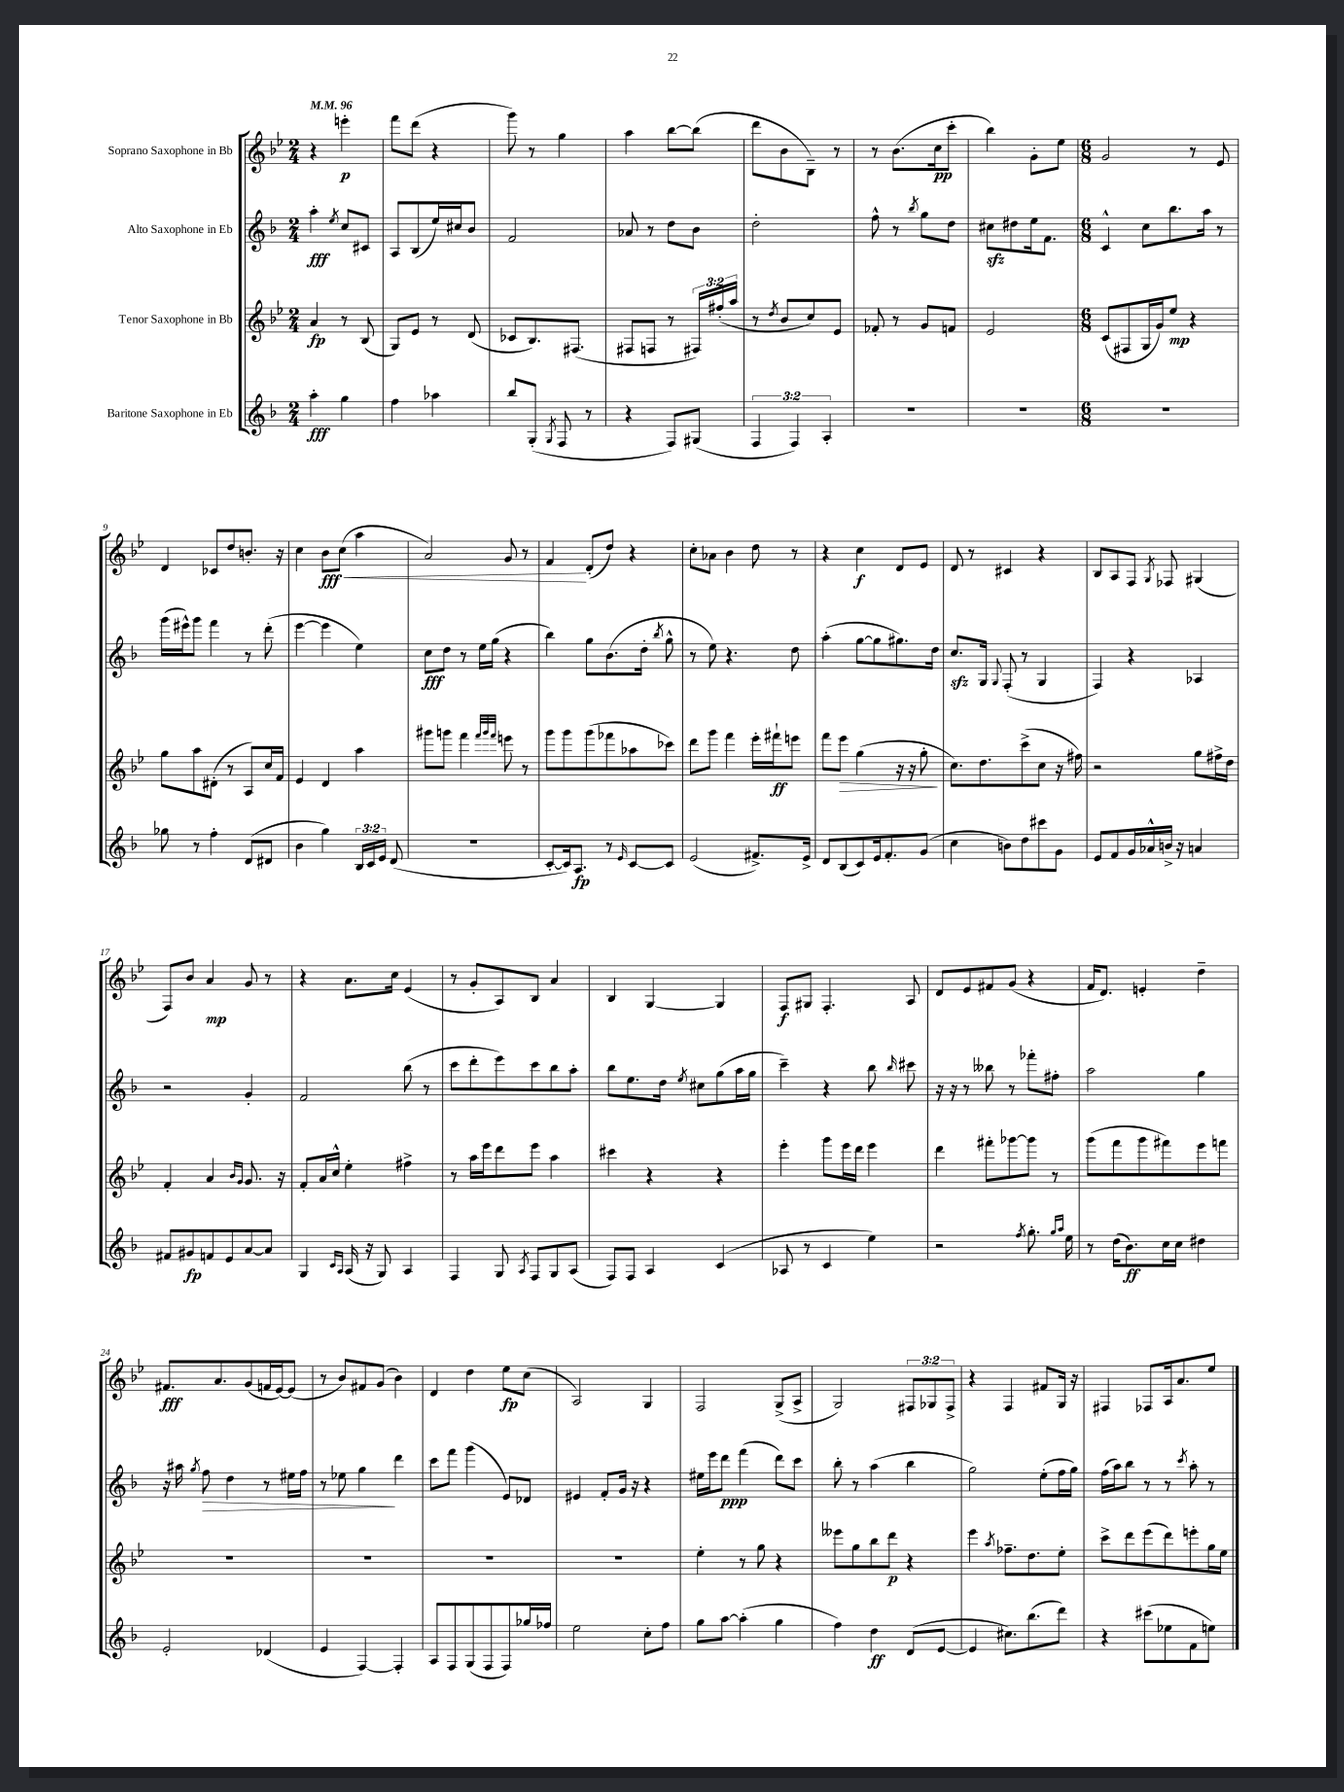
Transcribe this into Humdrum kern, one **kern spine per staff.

**kern	**kern	**kern	**kern
*staff4	*staff3	*staff2	*staff1
*clefG2	*clefG2	*clefG2	*clefG2
*k[b-]	*k[b-e-]	*k[b-]	*k[b-e-]
*M2/4	*M2/4	*M2/4	*M2/4
*MM96	*MM96	*MM96	*MM96
4aa'\	4a/	4aa'\	4r
.	.	8qee/	.
4gg\	8r	8cc/L	4eee'\
.	(8B-/	8c#/J	.
=	=	=	=
4ff\	8G/L)	8A/L	8fff\L
.	8e-/J	(8B-/	(8ddd\J
4aa-\	8r	16ee/L)	4r
.	.	16cc#/J	.
.	(8d/	8b-/J	.
=	=	=	=
8bb-/L	8c-/L	2f/	8ggg\)
(8G'/J	8.B-/)	.	8r
8qG/	.	.	.
8F/	.	.	4gg\
.	(8.F#/J	.	.
8r	.	.	.
=	=	=	=
4r	8F#/L	8a-/	4aa\
.	8F/J	8r	.
8F/L)	8r	8dd\L	[8bb-\L
(8G#/J	24F#/LL)	8b-\J	(8bb-\]J
.	(24ff#'/	.	.
.	24aa/JJ	.	.
=	=	=	=
6F/	8r	2dd'\	8ddd\L
.	8qdd/	.	.
.	8b-/L	.	8b-\
6F/)	.	.	.
.	8cc/)	.	8B-~\J)
6A'/	.	.	.
.	8e-/J	.	8r
=	=	=	=
2r	8f-'/	8ff^^\	8r
.	8r	8r	(8.b-\L
.	.	8qbb-/	.
.	8g/L	8gg\L	.
.	.	.	16cc\k
.	8f/J	8dd\J	8ccc'\J
=	=	=	=
2r	2e-/	8cc#\L	4bb-\)
.	.	8dd#\	.
.	.	16ee\k	8g'\L
.	.	8.f\J	.
.	.	.	8ee-\J
=	=	=	=
*M6/8	*M6/8	*M6/8	*M6/8
2.r	(8c/L	4c^^/	2g/
.	8F#/	.	.
.	16G/L	8cc\L	.
.	16g/J)	.	.
.	8ee-/J	8.bb-\	.
.	4r	.	8r
.	.	16aa\Jk	.
.	.	8r	8e-/
=	=	=	=
8gg-\	8gg\L	(16ggg\LL	4d/
.	.	16eee#^^\J)	.
8r	8aa\	8ggg\J	.
4ff'\	(8d#'\J	4fff\	8c-/L
.	8r	.	8dd/
(8d/L	8A/L)	8r	8.b'/J
8d#/J	16cc/L	(8ddd'\	.
.	16f/JJ	.	16r
=	=	=	=
4b-\	4e-/	[4eee\	4cc\
4gg\)	4d/	4eee\]	8b-\L
.	.	.	(8cc\J
24B-/LL	4aa\	4ee\)	4aa\
24c/	.	.	.
24e/JJ	.	.	.
(8d/	.	.	.
=	=	=	=
2.r	8ggg#\L	8cc\L	2a/)
.	8ggg\J	8dd\J	.
.	4fff\	8r	.
.	.	16ee\LL	.
.	.	(16gg\JJ	.
.	32qqfff/LLL	.	.
.	32qqggg/	.	.
.	32qqfff/JJJ	.	.
.	8eee\	4r	8g/
.	8r	.	8r
=	=	=	=
[8c'/L	8ggg\L	4bb-\)	4f/
16c/]k)	8ggg\	.	.
8.A/J	.	.	.
.	(8ggg\	8gg\L	(8d'/L
8r	8fff-\	(8.b-\	8dd/J)
16qqe/	.	.	.
[8c/L	8aa-\	.	4r
.	.	16dd'\Jk	.
.	.	8qbb-/	.
8c/]J	8ccc-\J)	8gg^^\	.
=	=	=	=
(2e/	8ddd\L	8r	8cc'\L
.	8ggg\J	8ee\)	8a-\J
.	4fff\	4.r	4b-\
8.f#^/L)	16eee-'\LL	.	8dd\
.	16fff#`\J	.	.
.	8eee\J	8dd\	8r
16e^/Jk	.	.	.
=	=	=	=
8d/L	8fff\L	(4aa'\	4r
(8B-/	8eee-\J	.	.
8c/)	(4gg\	[8gg\L	4cc\
16e/k	.	8gg\]	.
8.f'/	.	.	.
.	16r	8.gg#\)	8d/L
.	16r	.	.
(8g/J	8gg'\	.	8e-/J
.	.	16dd\Jk	.
=	=	=	=
4cc\	8.cc\L)	8.cc/L	8d/
.	.	.	8r
.	8.dd\	16G/Jk	.
.	.	8qqG/	.
8b\L)	.	(8F'/	4c#/
8dd\	(8ccc^\	8r	.
8ccc#\	8cc\J	4G/	4r
8g\J	16r	.	.
.	16ff#\)	.	.
=	=	=	=
8e/L	2r	4F/)	8B-/L
8f/	.	.	8A/
16g/L	.	4r	8F/J
16a-^^/	.	.	.
.	.	.	8qG/
16b^/JJ	.	.	8F-/
16r	.	.	.
4a/	8gg\L	4A-/	(4G#/
.	16ff#^\L	.	.
.	16dd\JJ	.	.
=	=	=	=
8f#/L	4f'/	2r	8F/L)
8g#/	.	.	8b-/J
8f/	4a/	.	4a/
8e/	.	.	.
.	16qqb-/LL	.	.
.	16qqg/JJ	.	.
[8a/	8.g/	4g'/	8g/
8a/]J	.	.	8r
.	16r	.	.
=	=	=	=
4G/	8f'/L	2f/	4r
.	16a/L	.	.
.	16cc^^/JJ	.	.
16qqc/LL	.	.	.
16qqA/JJ	.	.	.
(16A/	4ee-'\	.	8.a\L
16r	.	.	.
8G/)	.	.	.
.	.	.	16cc\Jk
4A/	4ff#^\	(8bb-\	(4e-/
.	.	8r	.
=	=	=	=
4F/	8r	8ccc\L	8r
.	16aa\LL	8ddd'\	8g'/L
.	16eee-\J	.	.
8G/	8ddd\	8eee\)	8A/)
8qA/	.	.	.
8F/L	8eee-\J	8ccc\	8B-/J
8G/	4aa\	8bb-\	4a/
(8A/J	.	8aa'\J	.
=	=	=	=
8F/L)	4ccc#\	8bb-\L	4B-/
8F/J	.	8.ee\	.
4A/	4r	.	[4G/
.	.	16dd\Jk	.
.	.	8qee/	.
.	.	8cc#\L	.
(4c/	4r	(8gg\	4G/]
.	.	16aa\L	.
.	.	16gg\JJ	.
=	=	=	=
8A-/	4eee-'\	4ccc~\)	8F/L
8r	.	.	8G#/J
4c/	8ggg\L	4r	4.F'/
.	16eee-\L	.	.
.	16ddd\JJ	.	.
4ee\)	4eee-\	8bb-\	.
.	.	16qqbb-/	.
.	.	8ccc#\	8A/
=	=	=	=
2r	4ddd\	16r	8d/L
.	.	16r	.
.	.	8r	8e-/
.	8fff#'\L	8bb--\	8f#/
.	[8ggg-\	8r	(8g/J
8qff/	.	.	.
8.gg'\	8ggg-\]J	8fff-'\L	4r
.	8r	8ff#'\J	.
16qqgg/LL	.	.	.
16qqaa/JJ	.	.	.
16ee\	.	.	.
=	=	=	=
8r	(8ggg\L	2aa\	16f/LK
.	.	.	8.d/J)
(16dd\LK	8fff\	.	.
8.b-\)	.	.	.
.	8ggg\	.	4e'/
16cc\L	8fff#\)	.	.
16cc\JJ	.	.	.
4dd#\	8eee-\	4gg\	4dd~\
.	8fff\J	.	.
=	=	=	=
2e'/	2.r	16r	8.f#/L
.	.	16aa#\	.
.	.	8qgg/	.
.	.	8ff\	.
.	.	.	8.a/
.	.	4dd\	.
.	.	.	(8g/
(4d-/	.	8r	16f/L
.	.	.	[16e-/J)
.	.	16ee#\LL	(8e-/]J
.	.	16ff\JJ	.
=	=	=	=
4e/	2.r	8r	8r
.	.	8ee-\	8b-/L)
[4F/)	.	4gg\	8f#/
.	.	.	(8g/J
4F'/]	.	4ddd\	4b-\)
=	=	=	=
8A/L	2.r	8ccc\L	4d/
8F/	.	8fff\J	.
(8G/	.	(4ggg\	4dd\
8F/	.	.	.
8F/)	.	8e/L)	8ee-\L
16gg-/L	.	8d-/J	(8cc\J
16ff-/JJ	.	.	.
=	=	=	=
2ee\	2.r	4e#/	2A/)
.	.	8f'/L	.
.	.	16g/Jk	.
.	.	16r	.
8cc'\L	.	4r	4G/
8ff\J	.	.	.
=	=	=	=
8gg\L	4ee-'\	16ee#\LL	2F/
.	.	16eee\J	.
[8aa\J	.	8ddd\J	.
(4aa'\]	8r	(4fff\	.
.	8gg\	.	.
4gg\	4r	8ddd\L)	(8G^/L
.	.	8ccc\J	8A^/J
=	=	=	=
4ff\)	8eee--\L	8bb-'\	2G/)
.	8gg\	8r	.
4dd\	8bb-\	(4aa\	.
.	8ddd\J	.	.
(8d/L	4r	4bb-\	12F#/L
.	.	.	12G-/
[8e/J	.	.	.
.	.	.	12F#^/J
=	=	=	=
4e/]	4eee-\	2gg\)	4r
.	8qaa/	.	.
8.cc#\L)	8.ff-~\L	.	4F/
(8.bb-\	8.dd\	.	.
.	.	(8ee'\L	8f#/L
8ddd\J)	8ee-'\J	16ff\L	16G/Jk
.	.	16gg\JJ)	16r
=	=	=	=
4r	8ccc^\L	(16ff\LL	4F#/
.	.	16aa\J)	.
.	8ddd\	8bb-\J	.
(8ccc#\L	(8eee-\	8r	8F-/L
8ee-\	8ddd\)	8r	16A/k
.	.	.	8.a/
.	.	8qccc/	.
8f\	8eee'\	8aa'\	.
8ee\J)	16gg\L	8r	8ee-/J
.	16ee-\JJ	.	.
==	==	==	==
*-	*-	*-	*-
